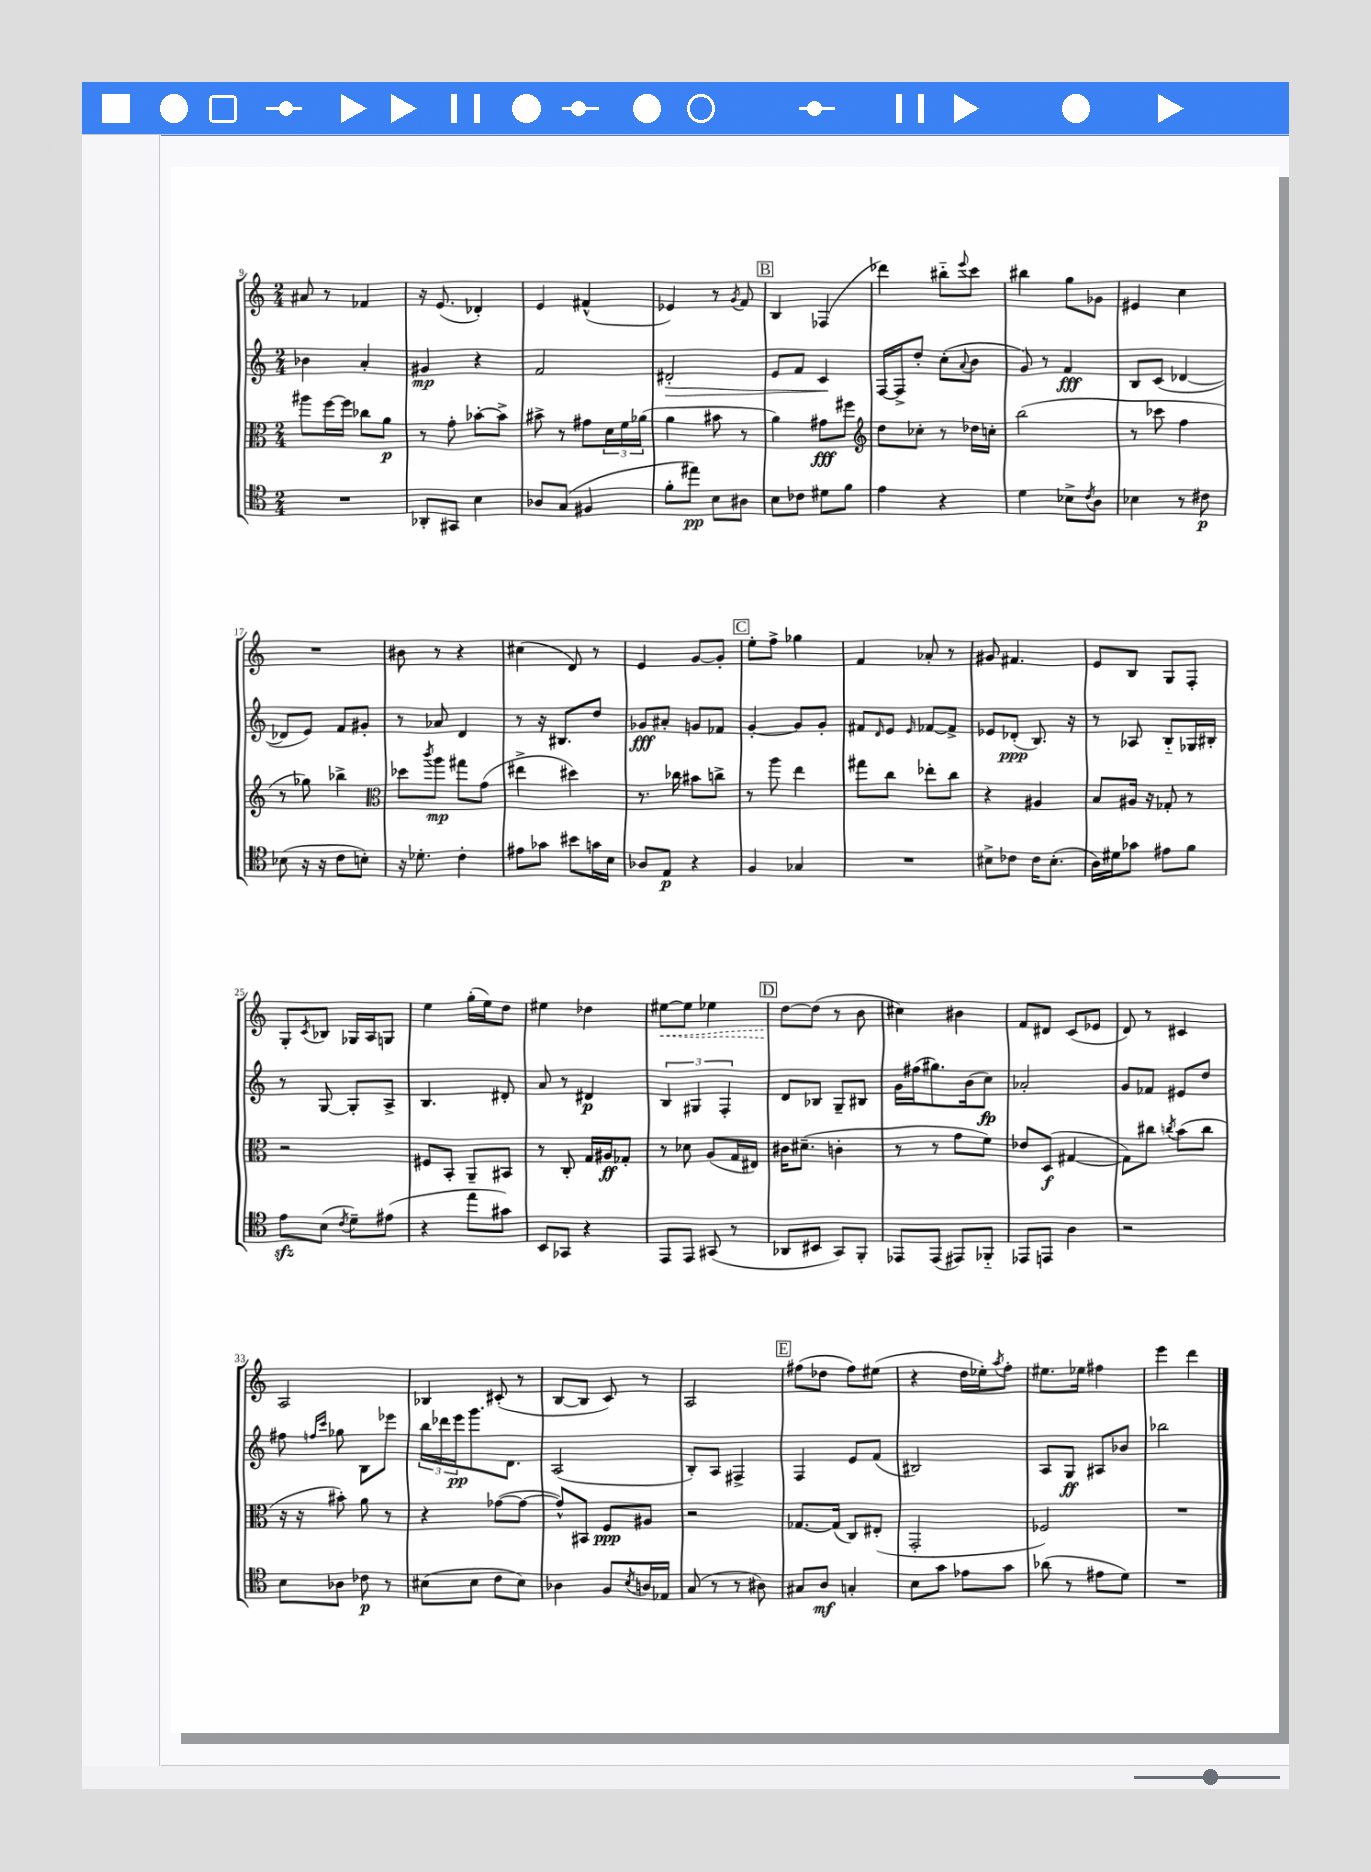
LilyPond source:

<<
\new StaffGroup <<
\new Staff = "s0" {
    \clef treble \key c \major \numericTimeSignature \time 2/4
    ais'8 r8 fes'4 |
    r16 e'8.( des'4-.) |
    e'4 fis'4-^( |
    ees'4) r8 \acciaccatura { g'8 } f'8 |
    \mark \markup { \box "B" } b4 fes4( |
    des'''4) bis''8-_ \appoggiatura { e'''8 } c'''8 |
    bis''4 g''8 ges'8 |
    eis'4 c''4 |
    R2 |
    bis'8 r8 r4 |
    cis''4( d'8) r8 |
    e'4 g'8~ g'8-. |
    \mark \markup { \box "C" } e''8-. f''8-> ges''4 |
    f'4 aes'8-. r8 |
    gis'8 fis'4. |
    e'8 b8 g8 f8-. |
    g8-. \acciaccatura { c'8 } bes8 ges16 a16 g8 |
    e''4 g''16-.( e''16) d''8 |
    eis''4 des''4 |
    \once \override Hairpin.style = #'dashed-line eis''8~\< eis''8 ees''4 |
    \mark \markup { \box "D" } d''8~\! d''8( r8 b'8 |
    cis''4) bis'4 |
    f'8 dis'8 c'8( ees'8 |
    d'8) r8 cis'4 |
    a2 |
    bes4 cis'8-.( r8 |
    b8~ b8 c'8) r8 |
    a2 |
    \mark \markup { \box "E" } fis''8( des''8 fis''8) eis''8( |
    r4 d''16 ees''16-.) \acciaccatura { a''8 } f''8-. |
    eis''8. ees''16 fis''4 |
    e'''4 d'''4 \bar "|." |
}
\new Staff = "s1" {
    \clef treble \key c \major \numericTimeSignature \time 2/4
    bes'4 a'4-. |
    gis'4\mp r4 |
    f'2 |
    dis'2-.\> |
    \mark \markup { \box "B" } e'8 f'8 c'4\! |
    f16~ f16-> d''8-. c''8-.( \appoggiatura { a'8 } b'8 |
    g'8) r8 f'4\fff |
    b8 c'8( des'4~ |
    des'8 e'8) f'8 gis'8-. |
    r8 aes'8 d'4 |
    r8 r16 bis8. d''8 |
    ges'8\fff ais'8-. g'8 fes'8 |
    \mark \markup { \box "C" } g'4~-. g'8 g'8-. |
    fis'8 \grace { d'16 } e'8 \grace { e'16 } fes'8~ fes'8-> |
    ees'8 des'8-.\ppp( b8.) r16 |
    r8 aes8 b8-_ ges16 bis16-. |
    r8 g8~ g8-. a8-> |
    b4. dis'8-. |
    a'8 r8 dis'4\p |
    \tuplet 3/2 { b4 gis4 f4-. } |
    \mark \markup { \box "D" } d'8 bes8 g8-- bis8 |
    g'16 fis''16( gis''8.) b'16( c''8\fp) |
    aes'2-. |
    g'8 fes'8 eis'8 d''8 |
    fis''8 \grace { f''16 c'''16 } ges''8 b8 ees'''8 |
    \tuplet 3/2 { b''16 des'''16 e'''16\pp } g'''8. d'8. |
    a2( |
    b8-.) a8 fis4-> |
    \mark \markup { \box "E" } f4 e'8 f'8( |
    bis2) |
    a8 g8\ff ais8 bes'8 |
    bes''2 \bar "|." |
}
\new Staff = "s2" {
    \clef alto \key c \major \numericTimeSignature \time 2/4
    ais''8 f''16~ f''16 ces''8 a'8\p |
    r8 g'8-. bes'8~-. bes'8-> |
    bis'8-> r8 gis'8 \tuplet 3/2 { d'16 f'16 aes'16( } |
    a'4 bis'8 r8 |
    \mark \markup { \box "B" } a'4) gis'8\fff fis''8 |
    \clef treble d''8 ces''8-. r8 des''16 c''16-. |
    b''2( |
    r8 ces'''8 f''4 |
    r8 ges''8) bes''4-> |
    \clef alto des''8 \acciaccatura { c'''8 } a''8\mp gis''8 g'8( |
    eis''4-> dis''4) |
    r8. ces''16 bis'8 c''8-> |
    \mark \markup { \box "C" } r8 a''8 e''4 |
    gis''8 c''8 ees''8-. c''8 |
    r4 ais4 |
    b8 ais16 r16 ges8-. r8 |
    r2 |
    fis8 b,8-. a,8-- bis,8 |
    r8 c8-. g16 ais16\ff ges8-. |
    r8 des'8 a8( g16 eis16) |
    \mark \markup { \box "D" } cis'16 dis'8.--( c'4-. |
    r8 r8 g'8 f'8) |
    ees'8 d8\f( gis4~ |
    gis8) cis''8 \acciaccatura { c''8 } b'8( c''8 |
    r16 r16 bis'8-.) a'8 r8 |
    r4 ges'8~( ges'8~ |
    ges'8-^) bis,8 f8\ppp ais8 |
    r2 |
    \mark \markup { \box "E" } ges8.~ ges16( c8) eis8-.( |
    g,2-. |
    fes2) |
    R2 \bar "|." |
}
\new Staff = "s3" {
    \clef tenor \key c \major \numericTimeSignature \time 2/4
    R2 |
    aes,8-. gis,8 b4 |
    aes8 g8( fis4 |
    f'8-. eis''8\pp) b8 ais8 |
    \mark \markup { \box "B" } b8 ces'8 dis'8 f'8 |
    e'4 r4 |
    d'4 bes8-> \acciaccatura { c'8 } a8 |
    bes4 r8 cis'8\p |
    bes8( r16 r16 c'8 b8-.) |
    r16 des'8.-. c'4-. |
    eis'8 ges'8 bis'8 g'16 b16 |
    aes8 e8\p r4 |
    \mark \markup { \box "C" } f4 ges4 |
    R2 |
    bis8-> ces'8 ces'16 bis8.-.( |
    a16) dis'16 ges'8 eis'8 f'8 |
    e'8\sfz b8( \acciaccatura { c'8 } d'8--) eis'8( |
    r4 e''8 gis'8) |
    b,8 ges,8 r4 |
    e,8 e,8 gis,8( r8 |
    \mark \markup { \box "D" } aes,8 bis,8 g,8) f,8-. |
    ees,8 ees,8( eis,8) fes,8-_ |
    ees,8 e,8 a4 |
    r2 |
    b8 aes8 ces'8\p r8 |
    bis8( bis8 c'8 bis8) |
    aes4 f8 \acciaccatura { b8 } a16 ees16 |
    g8( r8 r8 ais8) |
    \mark \markup { \box "E" } gis8 a8\mf g4-. |
    b8 g'8 ees'8 g'8 |
    aes'8( r8 eis'8 d'8) |
    R2 \bar "|." |
}
>>
>>
\layout { \context { \Score currentBarNumber = #9 } }
